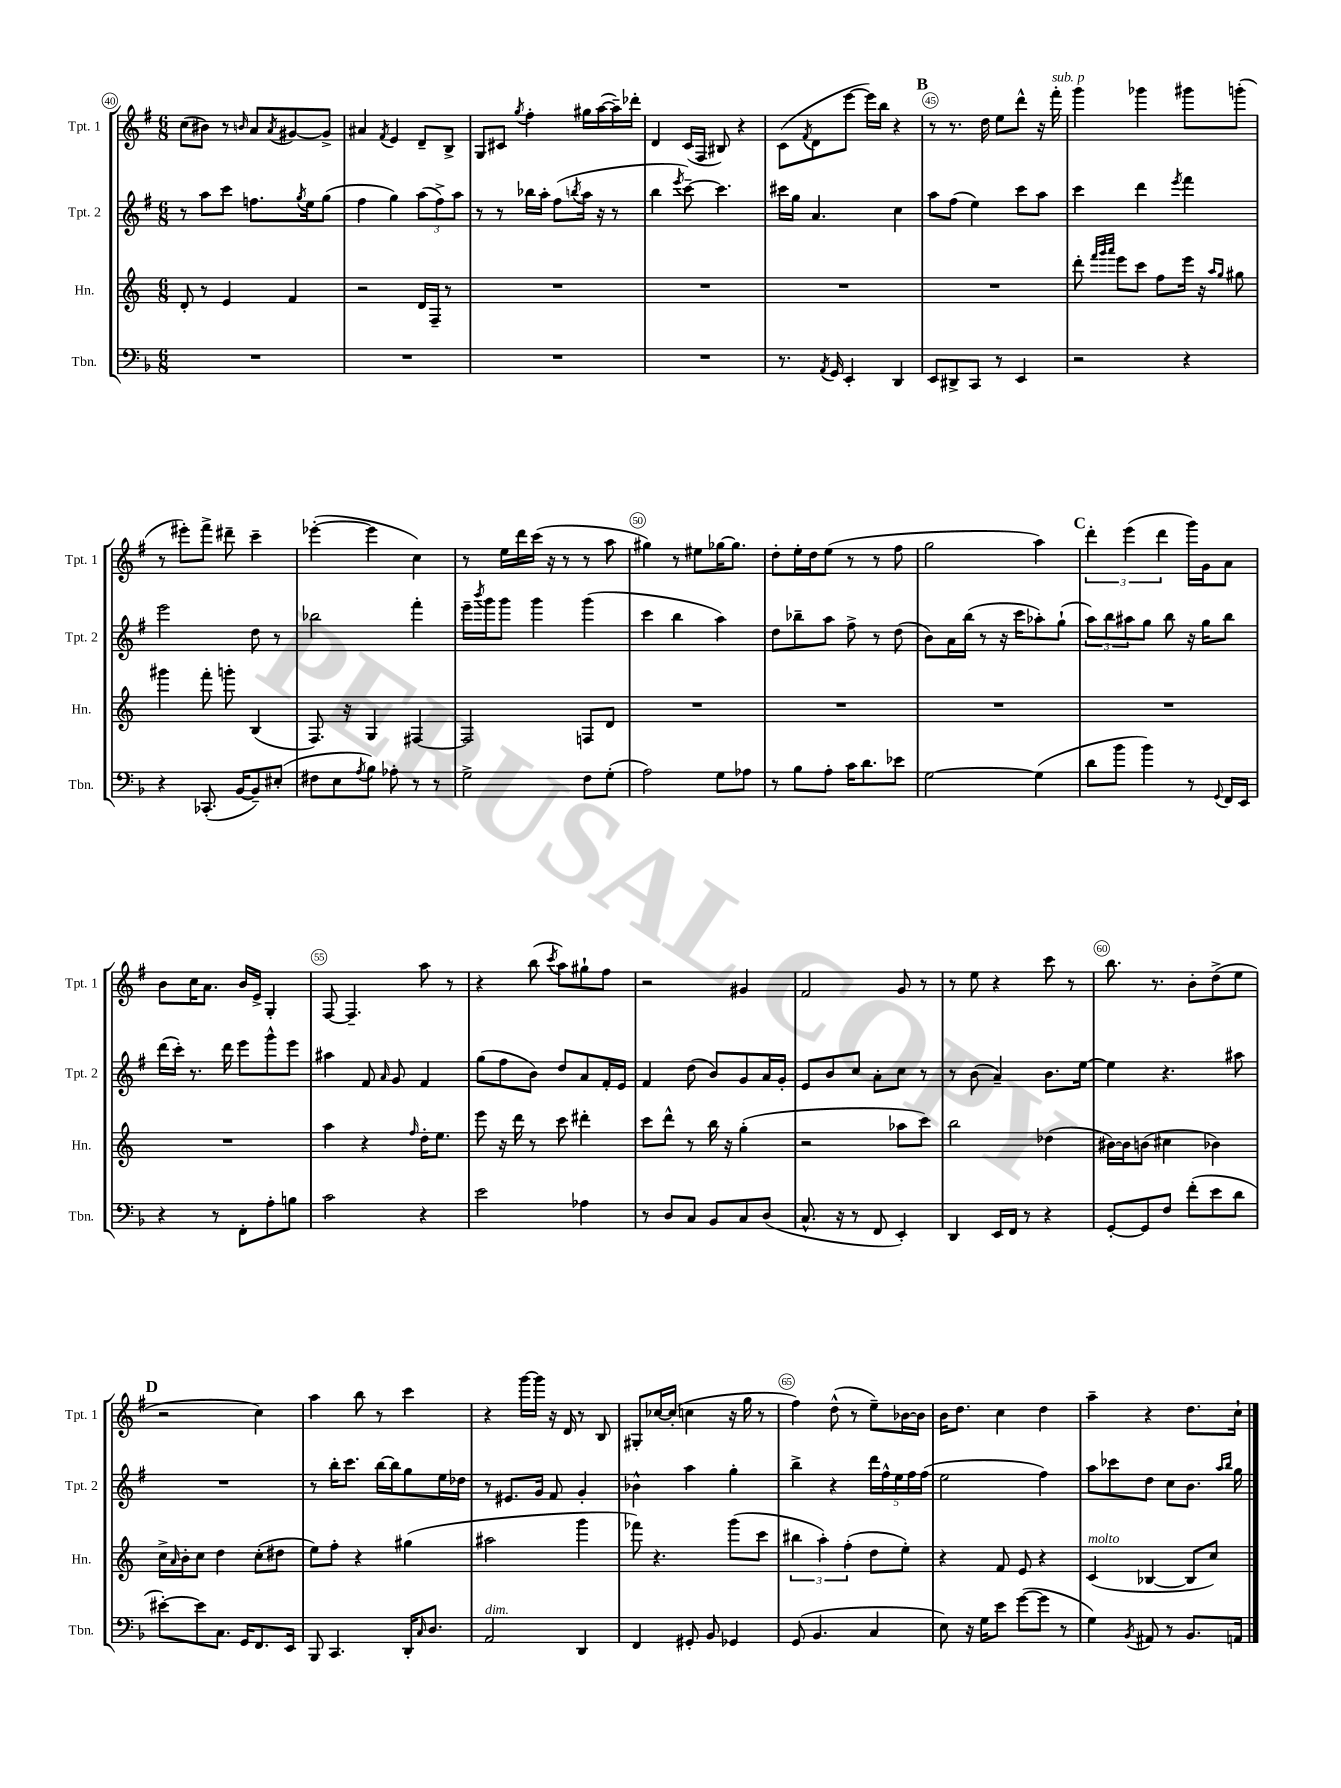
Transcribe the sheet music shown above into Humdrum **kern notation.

**kern	**kern	**kern	**kern
*staff4	*staff3	*staff2	*staff1
*clefF4	*clefG2	*clefG2	*clefG2
*k[b-]	*k[]	*k[f#]	*k[f#]
*M6/8	*M6/8	*M6/8	*M6/8
2.r	8d'	8r	(8cc
.	8r	8aa	8b#)
.	4e	8ccc	8r
.	.	.	16qqb
.	.	8.ff	8a
.	.	.	8qa
.	4f	.	[8g#
.	.	8qgg	.
.	.	16ee	.
.	.	(8gg	8g#^]
=	=	=	=
2.r	2r	4ff#	4a#
.	.	.	8qf#
.	.	4gg)	4e
.	16d	(12aa	8d~
.	16F~	.	.
.	.	12ff#^)	.
.	8r	.	8B^
.	.	12aa	.
=	=	=	=
2.r	2.r	8r	8G
.	.	8r	8c#
.	.	.	8qgg
.	.	16bb-	4ff#'
.	.	16aa'	.
.	.	(8ff#	.
.	.	8qbb	.
.	.	16aa	16gg#
.	.	16r	([16aa
.	.	8r	16aa~])
.	.	.	16ddd-'
=	=	=	=
2.r	2.r	4bb	4d
.	.	8qeee	.
.	.	[8ccc~)	(16c
.	.	.	16F#
.	.	4.ccc]	8B#)
.	.	.	4r
=	=	=	=
8.r	2.r	16ccc#	(8c
.	.	16gg	.
.	.	.	8qf#
.	.	4.a	8d
8qAA	.	.	.
16GG	.	.	.
4EE'	.	.	[8eee
.	.	.	16eee])
.	.	.	16bb
4DD	.	4cc	4r
=	=	=	=
8EE	2.r	8aa	8r
8DD#^	.	(8ff#	8.r
8CC	.	4ee)	.
.	.	.	16dd
8r	.	.	8ee
4EE	.	8ccc	8ddd^^
.	.	8aa	16r
.	.	.	16fff#'
=	=	=	=
2r	8ddd'	4ccc	4ggg
.	32qqfff	.	.
.	32qqggg	.	.
.	32qqaaa	.	.
.	8eee	.	.
.	8ccc	4ddd	4ggg-
.	8ff	.	.
.	.	8qeee	.
4r	16eee	4fff#	8ggg#
.	16r	.	.
.	16qqaa	.	.
.	16qqgg	.	.
.	8gg#	.	(8ggg'
=	=	=	=
4r	4ggg#	2eee	8r
.	.	.	8eee#')
(8.CC-'	8fff'	.	8fff#^
.	8ggg'	.	8ddd#~
[16BB-	.	.	.
8BB-~])	(4B	8dd	4ccc~
(8E#'	.	8r	.
=	=	=	=
8F#	8.F)	2bb-	([4eee-'
8E	.	.	.
.	16r	.	.
8qA	.	.	.
8B-)	4G	.	4eee-]
8A-'	.	.	.
8r	[4F#	4fff#'	4cc)
8r	.	.	.
=	=	=	=
2G^	2F#]	16eee~	8r
.	.	8qbbb	.
.	.	16ggg	.
.	.	8ggg	16ee
.	.	.	16ddd
.	.	4ggg	(16ccc
.	.	.	16r
.	.	.	8r
8F	8F	(4ggg	8r
(8G'	8d	.	8aa
=	=	=	=
2A)	2.r	4ccc	4gg#)
.	.	4bb	8r
.	.	.	8ee#
8G	.	4aa)	[16gg-
.	.	.	8.gg-]
8A-	.	.	.
=	=	=	=
8r	2.r	8dd	8dd'
8B-	.	8bb-~	16ee'
.	.	.	16dd
8A'	.	8aa	(8ee
16c	.	8ff#^	8r
8.d	.	.	.
.	.	8r	8r
8e-	.	(8dd	8ff#
=	=	=	=
[2G	2.r	8b)	2gg
.	.	16a	.
.	.	(16bb	.
.	.	8r	.
.	.	16r	.
.	.	16ccc	.
(4G]	.	8aa-')	4aa)
.	.	(8gg`	.
=	=	=	=
8d	2.r	12aa)	6ddd'
.	.	12bb	.
8b-	.	.	.
.	.	12aa#	(6eee
4b-)	.	8gg	.
.	.	.	6ddd
.	.	8bb	.
8r	.	16r	16ggg)
.	.	16gg	16g
8qqGG	.	.	.
16FF	.	8bb	8a
16EE	.	.	.
=	=	=	=
4r	2.r	(16ddd	8b
.	.	16ccc')	.
.	.	8.r	16cc
.	.	.	8.a
8r	.	.	.
.	.	16ddd	.
8FF'	.	8eee	16b
.	.	.	16e^
8A'	.	8ggg^^	4G'
8B	.	8eee	.
=	=	=	=
2c	4aa	4aa#	[8F#
.	.	.	4.F#~]
.	4r	8f#	.
.	.	16qqa	.
.	.	8g	.
.	16qqff	.	.
4r	16dd'	4f#	8aa
.	8.ee	.	.
.	.	.	8r
=	=	=	=
2e	8eee	(8gg	4r
.	16r	8ff#	.
.	16ddd	.	.
.	8r	8b)	(8bb
.	.	.	8qccc
.	8ccc	8dd	8aa)
4A-	4ddd#'	8a	8gg#`
.	.	16f#'	8ff#
.	.	16e	.
=	=	=	=
8r	8ccc	4f#	2r
8D	8ddd^^	.	.
8C	8r	(8dd	.
8BB-	16bb	8b)	.
.	16r	.	.
8C	(4gg'	8g	4g#
(8D	.	16a	.
.	.	16g'	.
=	=	=	=
8.C^^	2r	8e	2f#
.	.	8b	.
16r	.	.	.
8r	.	8cc	.
8FF	.	8a'	.
4EE')	8aa-	8cc	8g
.	8ccc)	8r	8r
=	=	=	=
4DD	2bb	8r	8r
.	.	(8b	8ee
16EE	.	4a~)	4r
16FF	.	.	.
8r	.	.	.
4r	(4dd-	8.b	8ccc
.	.	.	8r
.	.	[16ee	.
=	=	=	=
[8GG'	[16b#)	4ee]	8.bb
.	16b#]	.	.
8GG]	(8b	.	.
.	.	.	8.r
8F	4cc#	4.r	.
(8f'	.	.	8b'
8e	4b-)	.	(8dd^
8d	.	8aa#	8ee
=	=	=	=
[8e#')	16cc^	2.r	2r
.	16qqa	.	.
.	16b'	.	.
8e#]	8cc	.	.
8.C	4dd	.	.
16GG	.	.	.
8.FF	(8cc'	.	4cc)
.	8dd#	.	.
16EE	.	.	.
=	=	=	=
8BBB-	8ee)	8r	4aa
4.CC	8ff'	16bb'	.
.	.	8.ccc	.
.	4r	.	8bb
.	.	[16bb	8r
.	.	16bb]	.
16DD'	(4gg#	8gg	4ccc
16qqC	.	.	.
8.D	.	.	.
.	.	16ee	.
.	.	16dd-	.
=	=	=	=
2AA	2aa#	8r	4r
.	.	8.e#	.
.	.	.	[16ggg
.	.	16g	16ggg]
.	.	8f#	16r
.	.	.	16d
4DD	4ggg	4g'	8r
.	.	.	8B
=	=	=	=
4FF	8fff-)	4b-^^	8G#'
.	4.r	.	[16cc-
.	.	.	(16cc-']
8GG#'	.	4aa	4cc
8BB-	.	.	.
4GG-	(8ggg	4gg'	16r
.	.	.	16gg
.	8ccc	.	8r
=	=	=	=
(8GG	6bb#	4bb^	4ff#)
4.BB-	.	.	.
.	6aa')	.	.
.	.	4r	(8dd^^
.	(6ff'	.	.
.	.	.	8r
4C	8dd	20ddd	8ee~)
.	.	20ff#^^	.
.	.	20ee	.
.	8ee')	.	[16b-
.	.	20ff#	.
.	.	.	16b-]
.	.	(20ff#	.
=	=	=	=
8E)	4r	2ee	16b
.	.	.	8.dd
16r	.	.	.
16G	.	.	.
8e	8f	.	4cc
([8g	8e	.	.
8g]	4r	4ff#)	4dd
8r	.	.	.
=	=	=	=
4G)	(4c	8aa	4aa~
.	.	8ccc-	.
8qBB-	.	.	.
8AA#	[4B-	8dd	4r
8r	.	8cc	.
8.BB-	8B-]	8.b	8.dd
.	8cc)	.	.
.	.	16qqaa	.
.	.	16qqbb	.
16AA	.	16gg	16cc`
==	==	==	==
*-	*-	*-	*-
